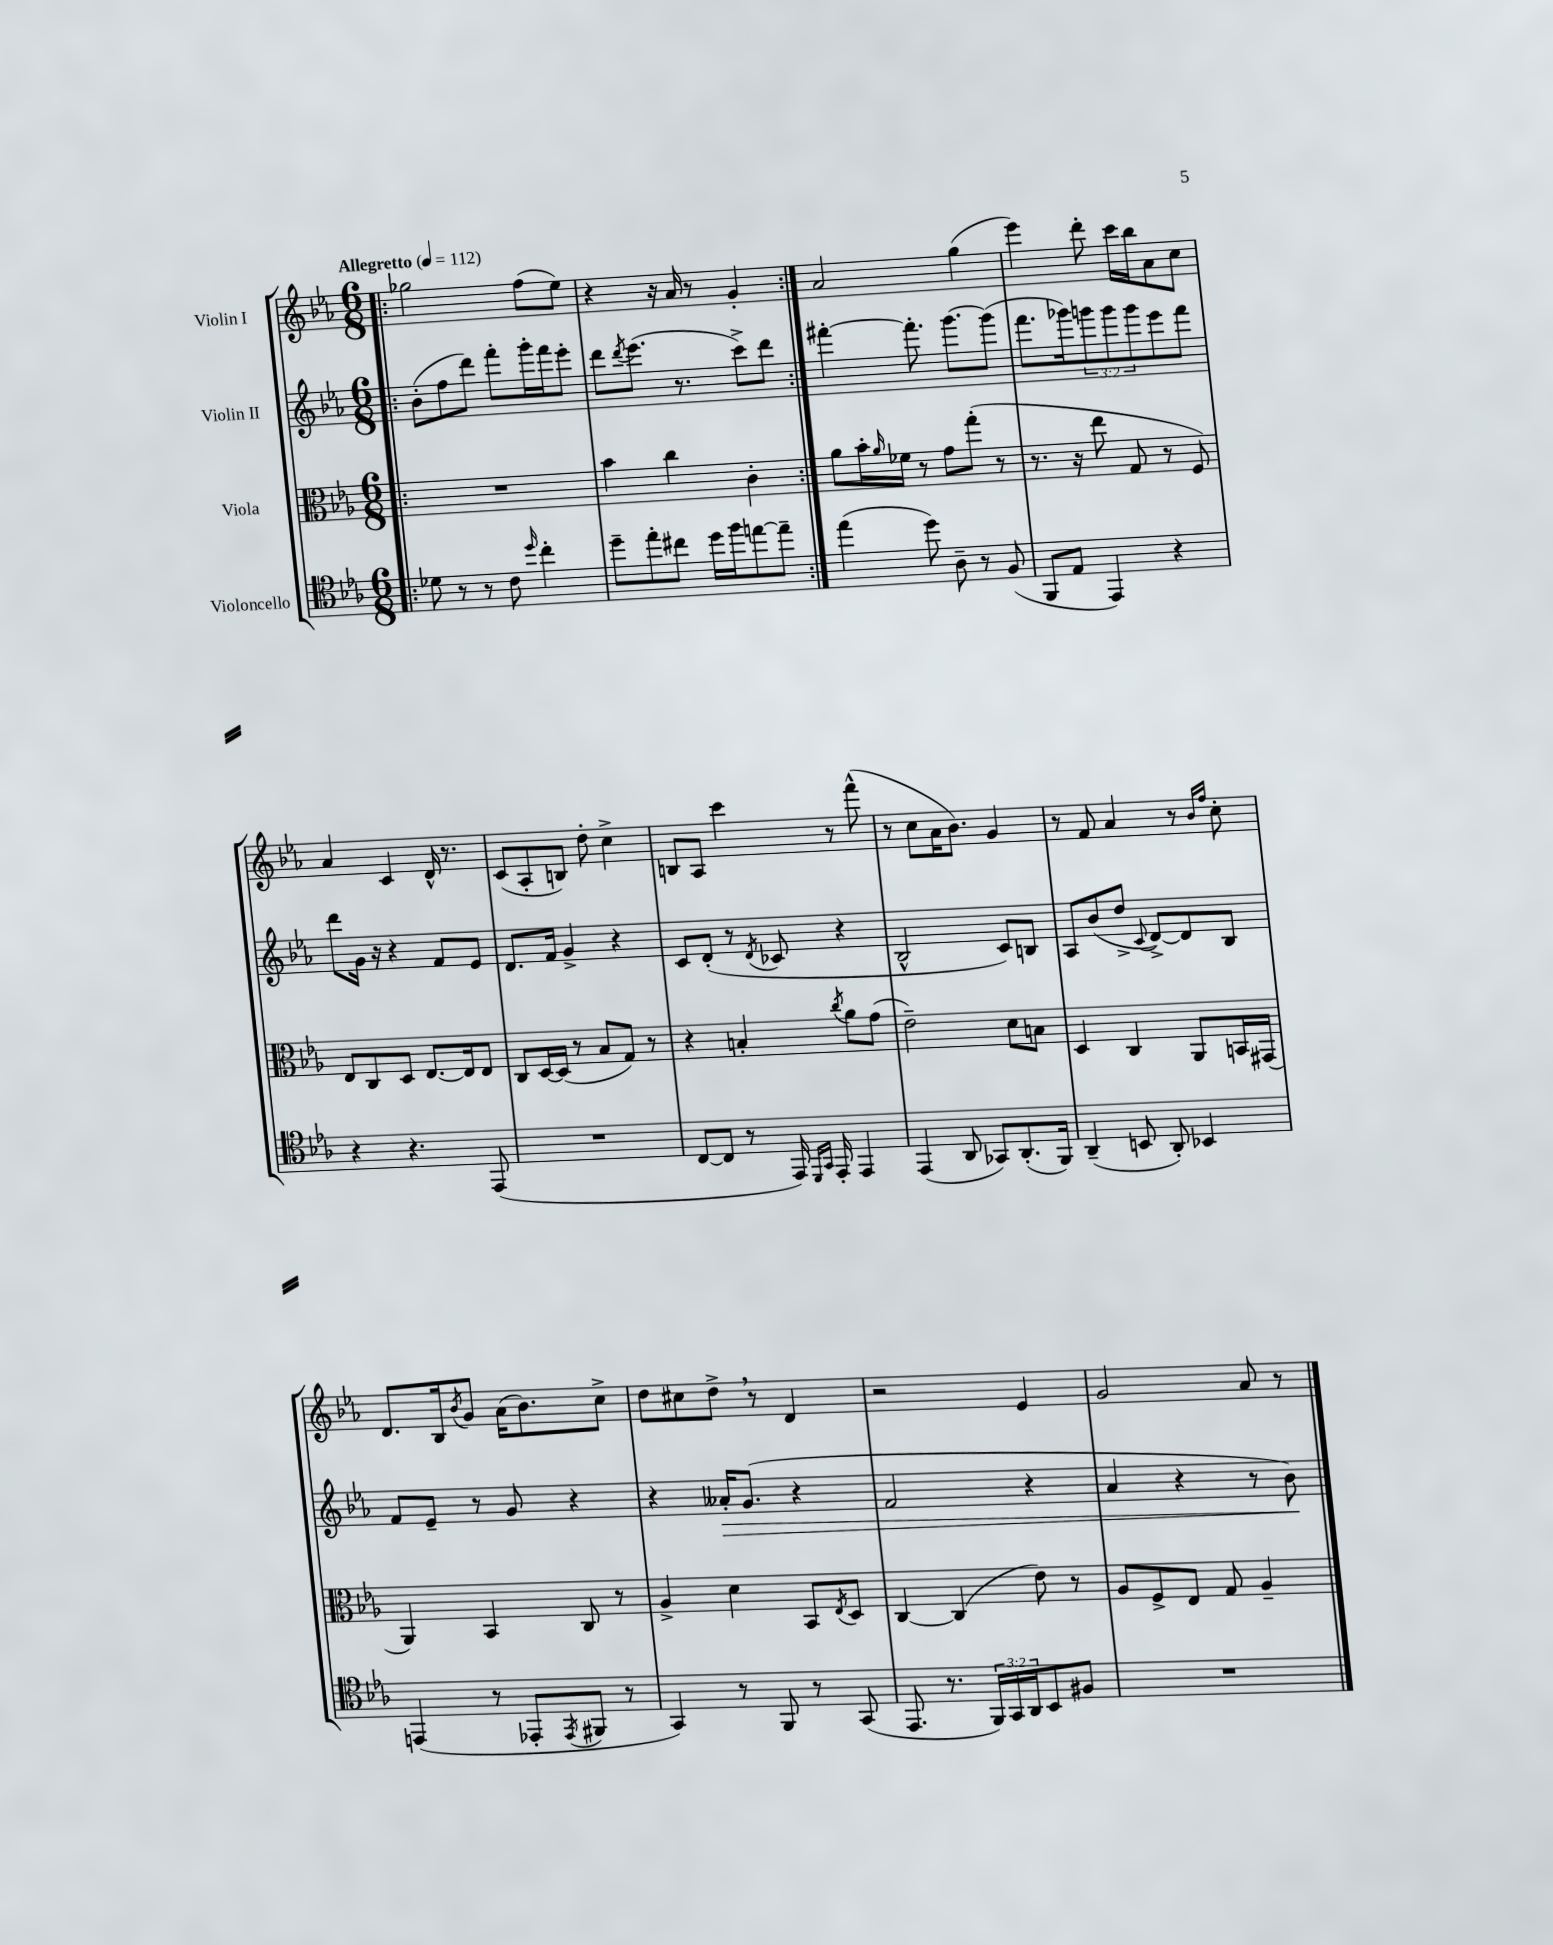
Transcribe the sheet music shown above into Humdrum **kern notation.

**kern	**kern	**kern	**dynam	**kern
*part4	*part3	*part2	*part2	*part1
*staff4	*staff3	*staff2	*staff2	*staff1
*I"Violoncello	*I"Viola	*I"Violin II	*	*I"Violin I
*clefC4	*clefC3	*clefG2	*	*clefG2
*k[b-e-a-]	*k[b-e-a-]	*k[b-e-a-]	*	*k[b-e-a-]
*M6/8	*M6/8	*M6/8	*	*M6/8
*MM112	*MM112	*MM112	*	*MM112
=1!|:	=1!|:	=1!|:	=1!|:	=1!|:
!	!	!	!	!LO:TX:a:B:t=Allegretto
8d-X\	2.r	(8b-'\L	.	2gg-X\
8r	.	8ff\	.	.
8r	.	8ddd\J)	.	.
8c\	.	8fff'\L	.	.
16qqdd/	.	.	.	.
4cc'\	.	16ggg'\L	.	(8ff\L
.	.	16fff\J	.	.
.	.	8eee-'\J	.	8ee-\J)
=2	=2	=2	=2	=2
8dd~\L	4b-\	8ddd\L	.	4r
.	.	8qddd/	.	.
8ee-'\	.	(8.eee-\J	.	.
8cc#X\J	4cc\	.	.	16r
.	.	8.r	.	16a-/
16dd\LL	.	.	.	8r
16ff\J	.	.	.	.
[8een\	4c'\	8ccc^\L)	.	4g'/
8ee~\J]	.	8ddd\J	.	.
=3:|!	=3:|!	=3:|!	=3:|!	=3:|!
(4ee-\	8a-\L	[4fff#X'\	.	2a-/
.	16b-'\L	.	.	.
.	16qqa-/	.	.	.
.	16f-X\JJ	.	.	.
8dd\)	8r	8.fff#'\]	.	.
8A-~\	8g\L	.	.	.
.	.	[8.ggg\L	.	.
8r	(8gg'\J	.	.	(4gg\
(8F/	8r	(8ggg\J]	.	.
=4	=4	=4	=4	=4
8FF/L	8.r	8.fff\L	.	4eee-\)
8E-/J	.	.	.	.
.	16r	16ggg-X\k)	.	.
4EE-/)	8ee-\	12gggn\	.	8ddd'\
.	.	12ggg\	.	.
.	8G/	.	.	16ccc\LL
.	.	12ggg\	.	.
.	.	.	.	16bb-\J
4r	8r	8eee-\	.	8a-\
.	8F/)	8fff\J	.	8cc\J
!!LO:LB:g=z
=5	=5	=5	=5	=5
4r	8E-/L	8ddd\L	.	4a-/
.	8C/	16g\Jk	.	.
.	.	16r	.	.
4.r	8D/J	4r	.	4c/
.	[8.E-/L	.	.	.
.	.	8f/L	.	16d^^/
.	16E-/k]	.	.	8.r
(8EE-/	8E-/J	8e-/J	.	.
=6	=6	=6	=6	=6
2.r	8C/L	8.d/L	.	(8c/L
.	[16D/L	.	.	8A-'/
.	(16D/JJ]	16f/Jk	.	.
.	8r	4g^/	.	8Bn/J)
.	8B-/L	.	.	8dd'\
.	8G/J)	4r	.	4cc^\
.	8r	.	.	.
=7	=7	=7	=7	=7
[8C/L	4r	8c/L	.	8Bn/L
8C/J]	.	(8d'/J	.	8A-/J
8r	4Bn'/	8r	.	4ccc\
.	.	8qd/	.	.
16EE-/)	.	8c-X/	.	.
16qqDD/LL	.	.	.	.
16qqGG/JJ	.	.	.	.
16EE-'/	.	.	.	.
.	8qcc/	.	.	.
4EE-/	8a-\L	4r	.	8r
.	(8g\J	.	.	(8fff^^\
=8	=8	=8	=8	=8
(4EE-/	2e-~\)	2B-^^/	.	8r
.	.	.	.	8cc\L
8AA-/	.	.	.	16a-\K
.	.	.	.	8.b-\J)
8GG-X/L)	.	.	.	.
(8.AA-'/	8d\L	8c/L)	.	4g/
.	8Bn\J	8Bn/J	.	.
16FF/Jk)	.	.	.	.
=9	=9	=9	=9	=9
(4AA-~/	4D/	8A-/L	.	8r
.	.	(8b-/	.	8f/
8BBn/	4C/	8dd^/J	.	4a-/
.	.	8qqc/	.	.
8AA-'/)	.	[8d^/L)	.	.
4BB-X/	8AA-/L	8d/]	.	8r
.	.	.	.	16qqb-/LL
.	.	.	.	16qqff/JJ
.	16BBn/L	8B-/J	.	8cc'\
.	(16GG#X/JJ	.	.	.
!!LO:LB:g=z
=10	=10	=10	=10	=10
(4EEn/	4AA-/)	8f/L	.	8.d/L
.	.	8e-~/J	.	.
.	.	.	.	16B-/k
.	.	.	.	8qb-/
8r	4BB-/	8r	.	8g/J
8EE-X'/L	.	8g/	.	(16a-\KL
.	.	.	.	8.b-\)
8qEE-/	.	.	.	.
8FF#X/J	8C/	4r	.	.
8r	8r	.	.	8cc^\J
=11	=11	=11	=11	=11
4GG/)	4A-^/	4r	.	8dd\L
.	.	.	.	8cc#X\
!	!	!	!LO:HP:b	!
8r	4d\	16a--X'/KL	>	8dd^,\J
.	.	(8.g/J	.	.
8FF/	.	.	.	8r
8r	8BB-/L	4r	.	4d/
.	8qE-/	.	.	.
(8GG/	8D/J	.	.	.
=12	=12	=12	=12	=12
8.EE-/	[4C/	2f/	.	2r
8.r	.	.	.	.
.	(4C/]	.	.	.
24FF/LL)	.	.	.	.
24GG/	.	.	.	.
24AA-/J	.	.	.	.
8BB-/	8e-\)	4r	.	4e-/
8F#X/J	8r	.	.	.
=13	=13	=13	=13	=13
2.r	8A-/L	4a-/	.	2g/
.	8F^/	.	.	.
.	8E-/J	4r	.	.
.	8G/	.	.	.
.	4A-~/	8r	.	8a-/
.	.	8b-\)	.	8r
.	.	.	]	.
==	==	==	==	==
*-	*-	*-	*-	*-
